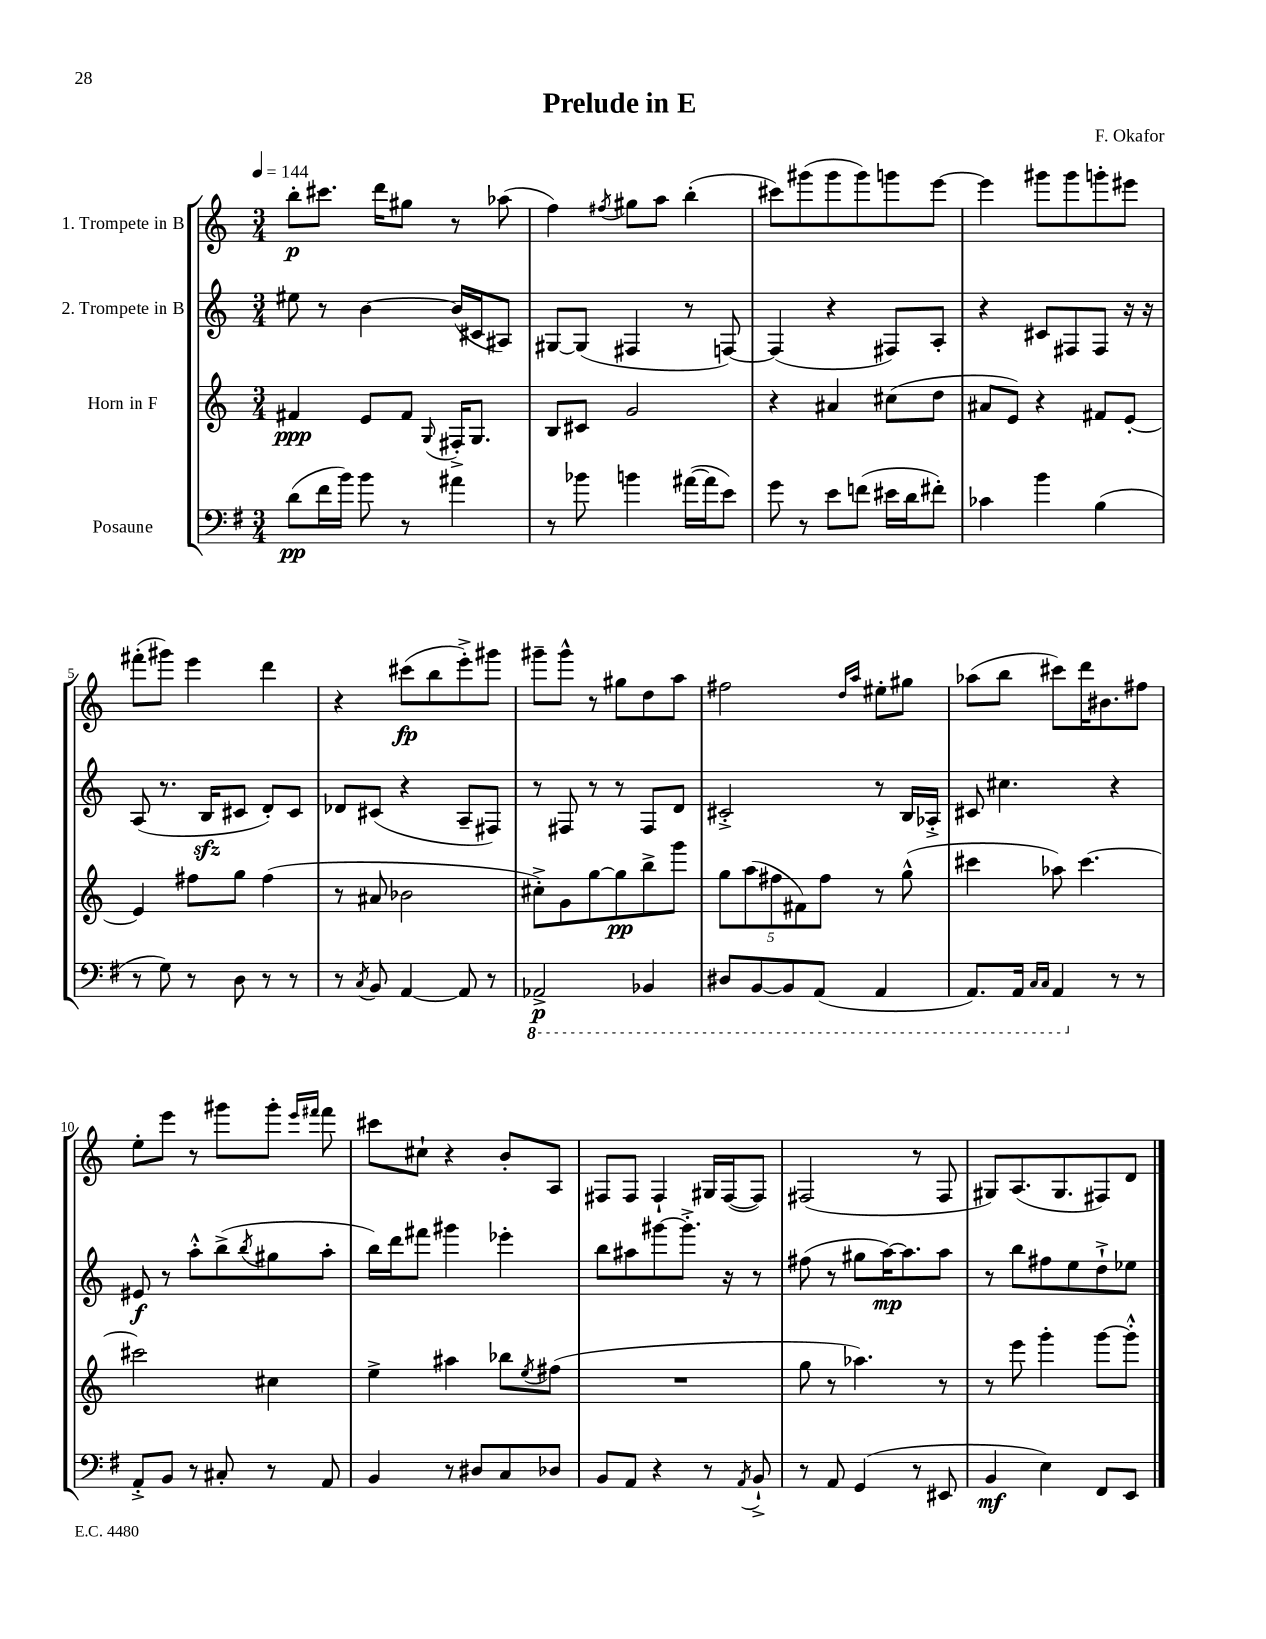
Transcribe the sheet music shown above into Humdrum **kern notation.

**kern	**dynam	**kern	**dynam	**kern	**dynam	**kern	**dynam
*part4	*part4	*part3	*part3	*part2	*part2	*part1	*part1
*staff4	*staff4	*staff3	*staff3	*staff2	*staff2	*staff1	*staff1
*I"Posaune	*	*I"Horn in F	*	*I"2. Trompete in B	*	*I"1. Trompete in B	*
*clefF4	*	*clefG2	*	*clefG2	*	*clefG2	*
*k[f#]	*	*k[]	*	*k[]	*	*k[]	*
*M3/4	*	*M3/4	*	*M3/4	*	*M3/4	*
*MM144	*	*MM144	*	*MM144	*	*MM144	*
=1	=1	=1	=1	=1	=1	=1	=1
(8d\L	pp	4f#X/	ppp	8ee#X\	.	8bb'\L	p
16f#\L	.	.	.	8r	.	8.ccc#X\J	.
16b\JJ)	.	.	.	.	.	.	.
8b\	.	8e/L	.	[4b\	.	.	.
.	.	.	.	.	.	16ddd\KL	.
8r	.	8f#/J	.	.	.	8gg#X\J	.
.	.	8qqG/	.	.	.	.	.
4a#X\	.	16F#X'^/KL	.	(16b/LL]	.	8r	.
.	.	8.G/J	.	16c#X/J	.	.	.
.	.	.	.	8A#X/J)	.	(8aa-X\	.
=2	=2	=2	=2	=2	=2	=2	=2
8r	.	8B/L	.	[8G#X/L	.	4ff\)	.
8b-X\	.	8c#X/J	.	(8G#/J]	.	.	.
.	.	.	.	.	.	8qff#X/	.
4bn\	.	2g/	.	4F#X/	.	8gg#X\L	.
.	.	.	.	.	.	8aa\J	.
([16a#X\LL	.	.	.	8r	.	(4bb'\	.
16a#\J]	.	.	.	.	.	.	.
8e\J)	.	.	.	[8Fn/)	.	.	.
=3	=3	=3	=3	=3	=3	=3	=3
8g\	.	4r	.	(4F/]	.	8ccc#X\L)	.
8r	.	.	.	.	.	(8ggg#X\	.
8e\L	.	4a#X/	.	4r	.	8ggg#\	.
(8fn\J	.	.	.	.	.	8ggg#\)	.
16e#X\LL	.	(8cc#X\L	.	8F#X/L)	.	8gggn\	.
16d\J	.	.	.	.	.	.	.
8f#X'\J)	.	8dd\J	.	8A'/J	.	[8eee\J	.
=4	=4	=4	=4	=4	=4	=4	=4
4c-X\	.	8a#X/L	.	4r	.	4eee\]	.
.	.	8e/J)	.	.	.	.	.
4b\	.	4r	.	8c#X/L	.	8ggg#X\L	.
.	.	.	.	8F#X/	.	8ggg#\	.
(4B\	.	8f#X/L	.	8F#/J	.	8gggn'\	.
.	.	[8e'/J	.	16r	.	8eee#X\J	.
.	.	.	.	16r	.	.	.
!!LO:LB:g=z
=5	=5	=5	=5	=5	=5	=5	=5
8r	.	4e/]	.	(8A/	.	(8fff#X'\L	.
8G\)	.	.	.	8.r	.	8ggg#X\J)	.
8r	.	8ff#X\L	.	.	.	4eee\	.
.	.	.	.	16Bzz/KL	.	.	.
8D\	.	8gg\J	.	8c#X/J	.	.	.
8r	.	(4ff#\	.	8d'/L)	.	4ddd\	.
8r	.	.	.	8c#/J	.	.	.
=6	=6	=6	=6	=6	=6	=6	=6
8r	.	8r	.	8d-X/L	.	4r	.
8qC/	.	.	.	.	.	.	.
8BB/	.	8a#X/	.	(8c#X/J	.	.	.
[4AA/	.	2b-X\	.	4r	.	(8ccc#X\L	fp
.	.	.	.	.	.	8bb\	.
8AA/]	.	.	.	8A~/L	.	8eee'^\)	.
8r	.	.	.	8F#X/J)	.	8ggg#X\J	.
=7	=7	=7	=7	=7	=7	=7	=7
*8ba	*	*	*	*	*	*	*
2AAA-X^/	p	8cc#X'^\L)	.	8r	.	8ggg#X~\L	.
.	.	8g\	.	8F#X/	.	8ggg#^^\J	.
.	.	[8gg\	.	8r	.	8r	.
.	.	8gg\]	pp	8r	.	8gg#X\L	.
4BBB-X/	.	8bb^\	.	8F#/L	.	8dd\	.
.	.	8ggg\J	.	8d/J	.	8aa\J	.
=8	=8	=8	=8	=8	=8	=8	=8
8DD#X/L	.	10gg\L	.	2c#X'^/	.	2ff#X\	.
.	.	(10aa\	.	.	.	.	.
[8BBB/	.	.	.	.	.	.	.
.	.	10ff#X\	.	.	.	.	.
8BBB/]	.	.	.	.	.	.	.
.	.	10f#X\)	.	.	.	.	.
(8AAA/J	.	.	.	.	.	.	.
.	.	10ff#\J	.	.	.	.	.
.	.	.	.	.	.	16qqdd/LL	.
.	.	.	.	.	.	16qqaa/JJ	.
4AAA/	.	8r	.	8r	.	8ee#X'\L	.
.	.	(8gg^^\	.	16B/LL	.	8gg#X\J	.
.	.	.	.	16A-X'^/JJ	.	.	.
=9	=9	=9	=9	=9	=9	=9	=9
8.AAA/L)	.	4ccc#X\	.	8c#X/	.	(8aa-X\L	.
.	.	.	.	4.cc#X\	.	8bb\J	.
16AAA/Jk	.	.	.	.	.	.	.
16qqCC/LL	.	.	.	.	.	.	.
16qqCC/JJ	.	.	.	.	.	.	.
4AAA/	.	8aa-X\)	.	.	.	8ccc#X\L)	.
.	.	[4.ccc#\	.	.	.	16ddd\K	.
.	.	.	.	.	.	8.b#X\	.
*X8ba	*	*	*	*	*	*	*
8r	.	.	.	4r	.	.	.
8r	.	.	.	.	.	8ff#X\J	.
!!LO:LB:g=z
=10	=10	=10	=10	=10	=10	=10	=10
8AA'^/L	.	2ccc#X\]	.	8e#X/	f	8ee'\L	.
8BB/J	.	.	.	8r	.	8eee\J	.
8r	.	.	.	8aa'^^\L	.	8r	.
8C#X'/	.	.	.	(8bb^\	.	8ggg#X\L	.
.	.	.	.	8qbb/	.	.	.
8r	.	4cc#X\	.	8gg#X\	.	8ggg#'\J	.
.	.	.	.	.	.	16qqeee/LL	.
.	.	.	.	.	.	16qqfff#X/JJ	.
8AA/	.	.	.	8aa'\J	.	8fff#\	.
=11	=11	=11	=11	=11	=11	=11	=11
4BB/	.	4ee^\	.	16bb\LL)	.	8ccc#X\L	.
.	.	.	.	16ddd\J	.	.	.
.	.	.	.	8fff#X\J	.	8cc#X`\J	.
8r	.	4aa#X\	.	4ggg#X\	.	4r	.
8D#X/L	.	.	.	.	.	.	.
8C/	.	8bb-X\L	.	4eee-X'\	.	8b'/L	.
.	.	8qee/	.	.	.	.	.
8D-X/J	.	(8ff#X\J	.	.	.	8A/J	.
=12	=12	=12	=12	=12	=12	=12	=12
8BB/L	.	2.r	.	8bb\L	.	8F#X/L	.
8AA/J	.	.	.	8aa#X\	.	8F#/J	.
4r	.	.	.	[8ggg#X\	.	4F#`/	.
.	.	.	.	8.ggg#'^\J]	.	.	.
8r	.	.	.	.	.	16G#X/LL	.
.	.	.	.	16r	.	([16F#/J	.
8qAA/	.	.	.	.	.	.	.
8BB`^/	.	.	.	8r	.	8F#/J])	.
=13	=13	=13	=13	=13	=13	=13	=13
8r	.	8gg\	.	(8ff#X\	.	(2F#X/	.
8AA/	.	8r	.	8r	.	.	.
(4GG/	.	4.aa-X\)	.	8gg#X\L	.	.	.
.	.	.	.	[16aa\K)	mp	.	.
.	.	.	.	8.aa\]	.	.	.
8r	.	.	.	.	.	8r	.
8EE#X/	.	8r	.	8aa\J	.	8F#/	.
=14	=14	=14	=14	=14	=14	=14	=14
4BB/	mf	8r	.	8r	.	8G#X/L)	.
.	.	8eee\	.	8bb\L	.	(8.A/	.
4E\)	.	4ggg'\	.	8ff#X\	.	.	.
.	.	.	.	.	.	8.G#/	.
.	.	.	.	8ee\	.	.	.
8FF#/L	.	[8ggg\L	.	8dd`^\	.	8F#X/)	.
8EE/J	.	8ggg'^^\J]	.	8ee-X\J	.	8d/J	.
==	==	==	==	==	==	==	==
*-	*-	*-	*-	*-	*-	*-	*-
